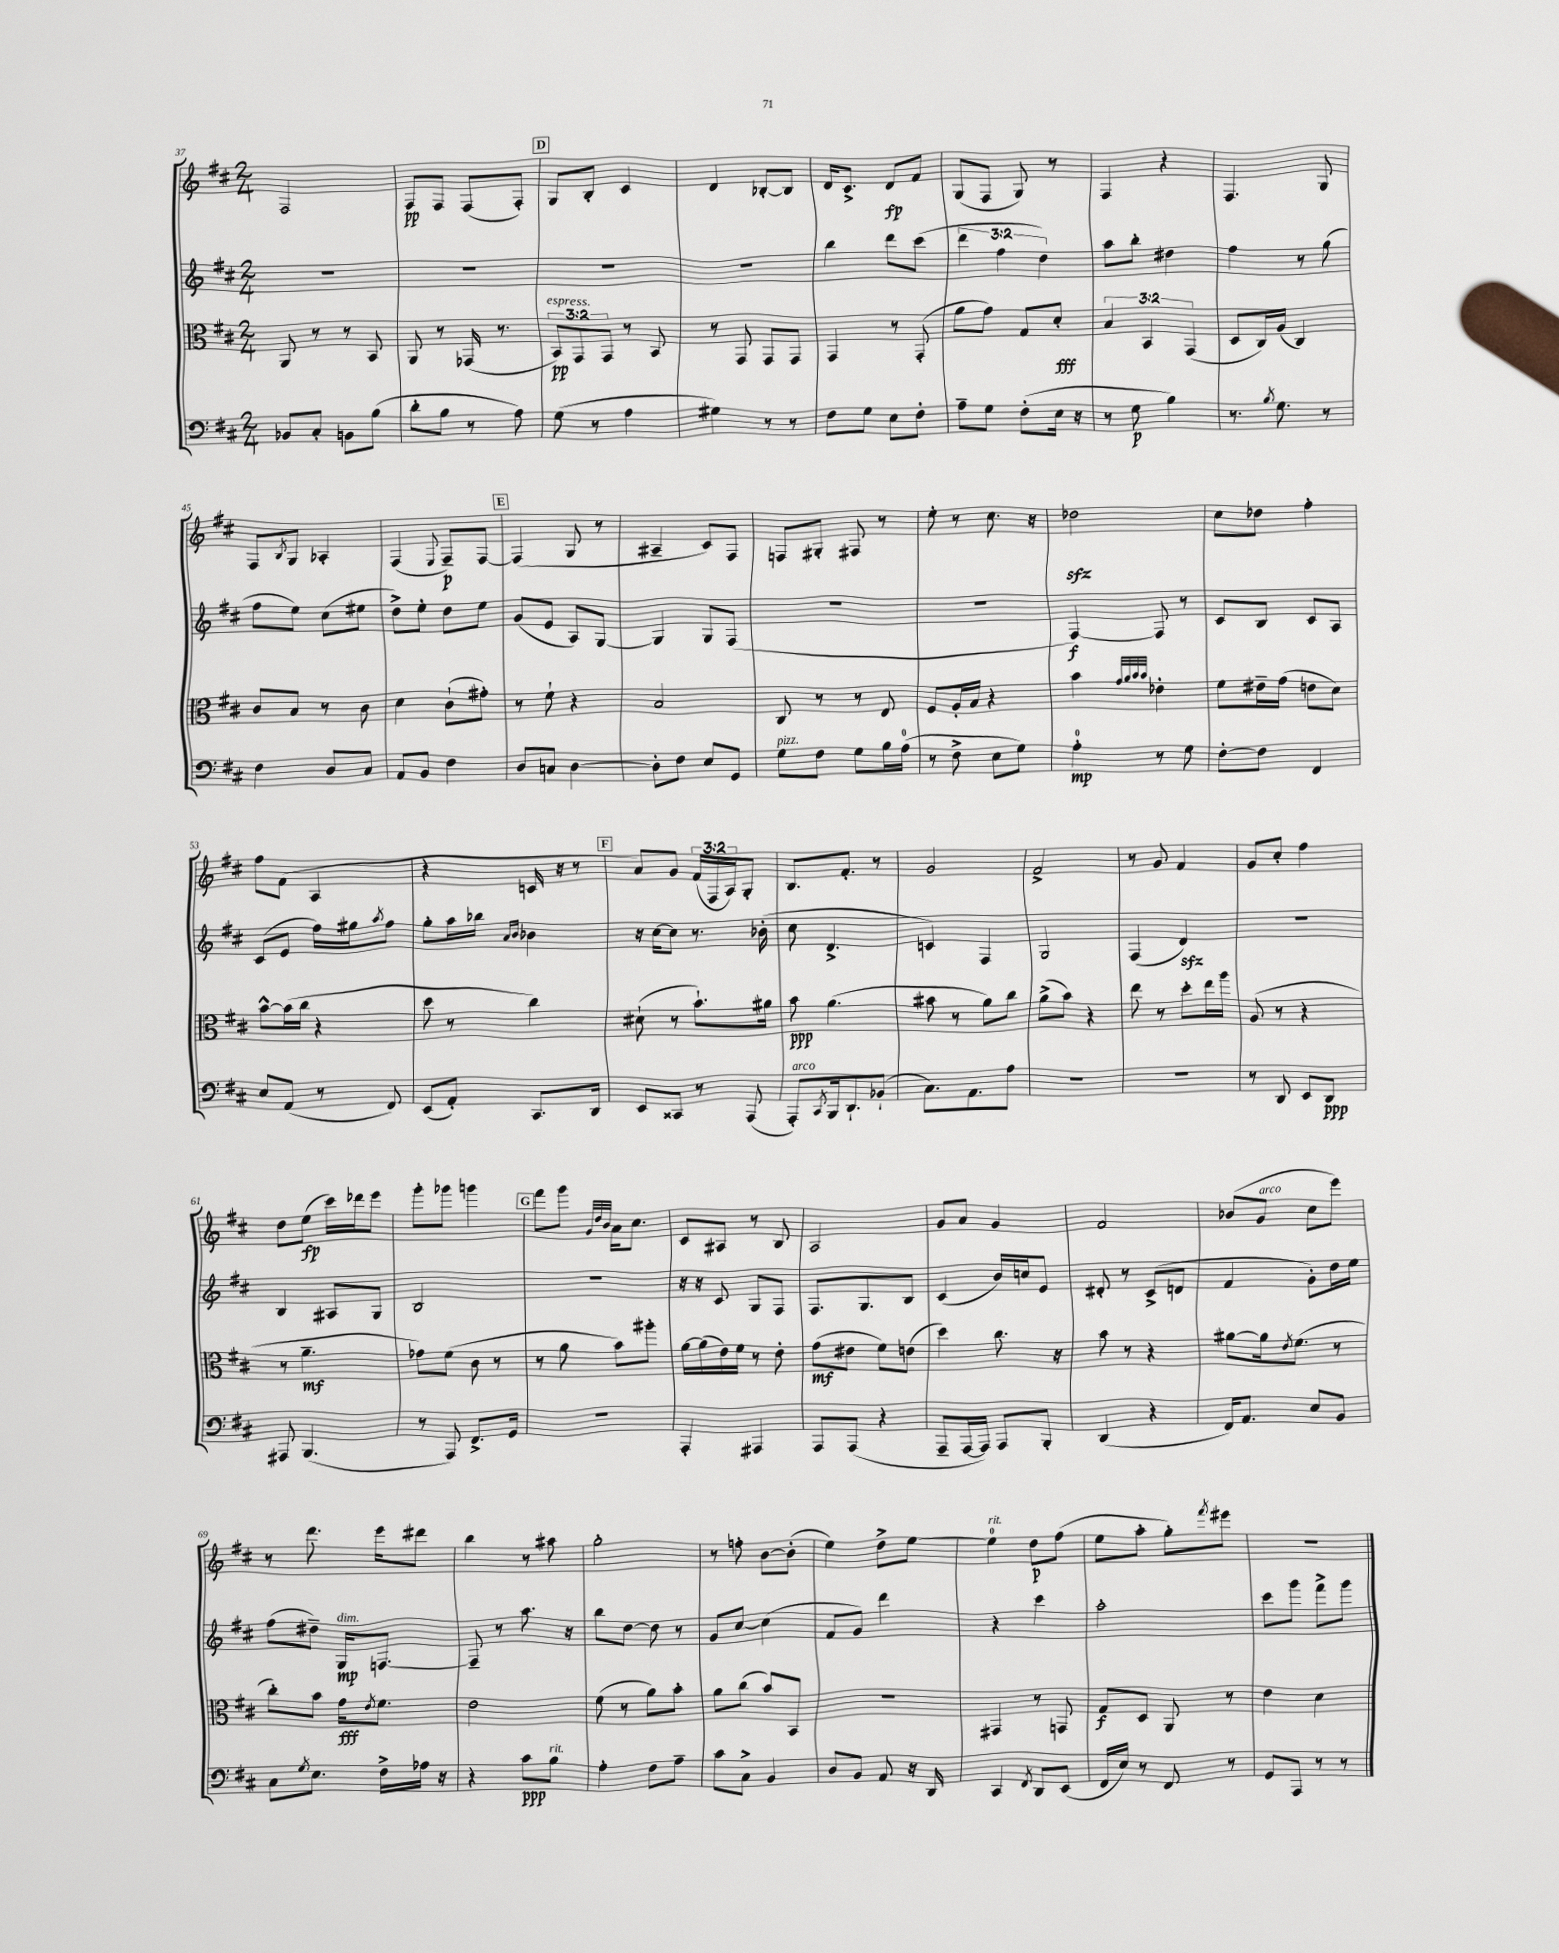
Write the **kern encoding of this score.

**kern	**kern	**kern	**kern
*staff4	*staff3	*staff2	*staff1
*clefF4	*clefC3	*clefG2	*clefG2
*k[f#c#]	*k[f#c#]	*k[f#c#]	*k[f#c#]
*M2/4	*M2/4	*M2/4	*M2/4
8BB-	8AA	2r	2F#
8C#'	8r	.	.
8BB	8r	.	.
(8B	8BB	.	.
=	=	=	=
8d'	8AA	2r	8F#
8B	8r	.	8F#
8r	(16GG-	.	(8F#
.	8.r	.	.
8A)	.	.	8F#')
=	=	=	=
(8G	12BB)	2r	8G
.	12GG	.	.
8r	.	.	8B'
.	12GG	.	.
4A	8r	.	4c#
.	8BB	.	.
=	=	=	=
4G#)	8r	2r	4d
.	8GG	.	.
8r	8GG	.	[8B-'
8r	8GG	.	8B-]
=	=	=	=
8F#	4GG	4bb	16d
.	.	.	8.c#^
8G	.	.	.
8E	8r	8ddd	8d
8F#'	(8GG'	(8ccc#	8f#
=	=	=	=
8A~	8a	6ddd	(8G
8G	8g)	.	8F#
.	.	6ff#	.
(8F#'	8G	.	8G)
.	.	6dd)	.
16E	8d'	.	8r
16r	.	.	.
=	=	=	=
8r	6B	8aa	4F#
8G	.	8bb'	.
.	6BB	.	.
4B)	.	4dd#	4r
.	(6GG	.	.
=	=	=	=
8.r	8D	4ff#	4.F#
.	16C#)	.	.
8qB	.	.	.
8.G	(16A	.	.
.	4C#)	8r	.
8r	.	(8gg	8G
=	=	=	=
4F#	8c#	8ff#	8F#
.	.	.	8qB
.	8B	8ee)	8G
8D	8r	(8cc#	4A-'
8C#	8c#	8ee#	.
=	=	=	=
8AA	4d	8dd^)	(4F#
8BB	.	8ee'	.
.	.	.	8qqE
4F#	(8c#`	8dd	8F#~)
.	8g#')	8ee	[8F#
=	=	=	=
8D	8r	(8g	(4F#]
8C	8f#`	8e	.
[4D	4r	8A)	8G
.	.	[8G	8r
=	=	=	=
8D']	2B	4G]	4A#~
8F#	.	.	.
8E	.	8G	8c#)
8GG	.	(8F#	8F#
=	=	=	=
8G	8C#	2r	8F
8F#	8r	.	8G#'
8G	8r	.	8F#
16B	8E	.	8r
(16A	.	.	.
=	=	=	=
8r	8F#	2r	8ee'
8F#^	16A'	.	8r
.	16B	.	.
8E	4r	.	8.cc#
8G)	.	.	.
.	.	.	16r
=	=	=	=
4A'	4b	[4F#)	2dd-
.	32qqg	.	.
.	32qqa	.	.
.	32qqb	.	.
.	32qqb	.	.
8r	4e-'	8F#]	.
8G	.	8r	.
=	=	=	=
[8F#'	8f#	8c#	8cc#
8F#]	16e#~	8B	8dd-
.	(16g	.	.
4FF#	8e	8c#	4ff#'
.	8d)	8A	.
=	=	=	=
8E	[8b^^	(8c#	8ff#
(8AA	(16b]	8e	(8f#
.	16cc#	.	.
8r	4r	16ff#)	4A
.	.	16gg#	.
.	.	8qaa	.
8FF#)	.	8ff#	.
=	=	=	=
(8EE	8dd	8gg'	4r
8AA')	8r	16aa	.
.	.	16bb-	.
.	.	16qqa	.
.	.	16qqb	.
8.CC#	4cc#)	4b-	16c
.	.	.	16r
.	.	.	8r
16DD	.	.	.
=	=	=	=
8EE	(8d#`	16r	8a)
.	.	[16cc#	.
8CC##	8r	8cc#]	8g
8r	8.b`)	8.r	(24f#
.	.	.	24F#
.	.	.	24A)
(8AAA	.	.	8G'
.	16a#	(16b-'	.
=	=	=	=
8AAA')	8b	8cc#	8.B
8qCC#	.	.	.
16BBB	(4.a	4.d^	.
8.DD`	.	.	8.f#'
(8BB-`	.	.	8r
=	=	=	=
8.C#)	8b#	4c)	2g
.	8r	.	.
8.AA	.	.	.
.	8a)	4F#	.
8A	8cc#	.	.
=	=	=	=
2r	(8a^	2G	2f#^
.	8b)	.	.
.	4r	.	.
=	=	=	=
2r	8ee	(4F#	8r
.	8r	.	8g
.	8dd'	4d)	4f#
.	16ee	.	.
.	16aa	.	.
=	=	=	=
8r	(8A	2r	8g
8DD	8r	.	8cc#'
8EE	4r	.	4ff#
8DD	.	.	.
=	=	=	=
8AAA#	8r	4B	8dd
(4.BBB	4.a~	.	(8ee
.	.	8A#	16ccc#)
.	.	.	16ddd-
.	.	8G	8eee
=	=	=	=
8r	8g-)	2B	8ggg'
8AAA)	(8f#	.	8ggg-
8.FF#^	8c#	.	4ggg
.	8r	.	.
16GG	.	.	.
=	=	=	=
2r	8r	2r	8fff#
.	8a	.	8ggg
.	.	.	32qqg
.	.	.	32qqdd
.	.	.	32qqb
.	8b)	.	16a
.	.	.	8.cc#
.	8aa#'	.	.
=	=	=	=
4AAA'	[16a	16r	8c#
.	(16a]	16r	.
.	16e)	8c#	8A#
.	16f#	.	.
4AAA#	8r	8G	8r
.	8e'	8F#	8B
=	=	=	=
8AAA	(8g	8.F#	2A
(8AAA	8e#	.	.
.	.	8.G	.
4r	8f#)	.	.
.	(8e	8B	.
=	=	=	=
8AAA~	4dd)	(4c#	8g
[16AAA	.	.	8a
16AAA])	.	.	.
8AAA	8.cc#	16b)	4g
.	.	16cc	.
8BBB'	.	8e	.
.	16r	.	.
=	=	=	=
(4DD	8b	8d#'	2f#
.	8r	8r	.
4r	4r	(8c#^	.
.	.	8d	.
=	=	=	=
16FF#)	[8a#	4f#	(8b-
8.AA	.	.	.
.	16a#]	.	8g
.	8qe	.	.
.	(8.f#	.	.
8E	.	8g')	8cc#
8BB	8r	16dd	8eee)
.	.	16ee	.
=	=	=	=
8C#	8cc#')	(8ff#	8r
8qG	.	.	.
8.E	8b	8dd#~)	8.ddd
.	16g	16G	.
.	8qe	.	.
16F#^	8.f#	[8.F	16eee
16A-	.	.	8ddd#
16r	.	.	.
=	=	=	=
4r	2e	8F~]	4bb
.	.	8r	.
8c#	.	8.aa	8r
8B	.	.	8aa#
.	.	16r	.
=	=	=	=
4A'	(8f#	8bb	2gg'
.	8r	[8dd	.
8F#	8a)	8dd]	.
8A~	8b'	8r	.
=	=	=	=
8c#	8a	8g	8r
8C#^	(8cc#	[8cc#	8ff'
4BB	8b)	(4cc#]	[8b
.	8BB	.	(8b']
=	=	=	=
8D	2r	8f#	4ee)
8BB	.	8g)	.
8AA	.	4ddd	8dd^
16r	.	.	[8ee
16DD	.	.	.
=	=	=	=
4CC#	4GG#	4r	4ee]
8qFF#	.	.	.
8DD	8r	4ccc#	8dd
(8EE	8GG	.	(8ff#
=	=	=	=
16FF#	8G	2aa'	8ee
16E)	.	.	.
8r	8D	.	8aa'
8FF#	8AA	.	8gg')
.	.	.	8qfff#
8r	8r	.	8eee#
=	=	=	=
8GG	4e	8ccc#	2r
8AAA	.	8ggg	.
8r	4d	8fff#^	.
8r	.	8ggg	.
==	==	==	==
*-	*-	*-	*-
